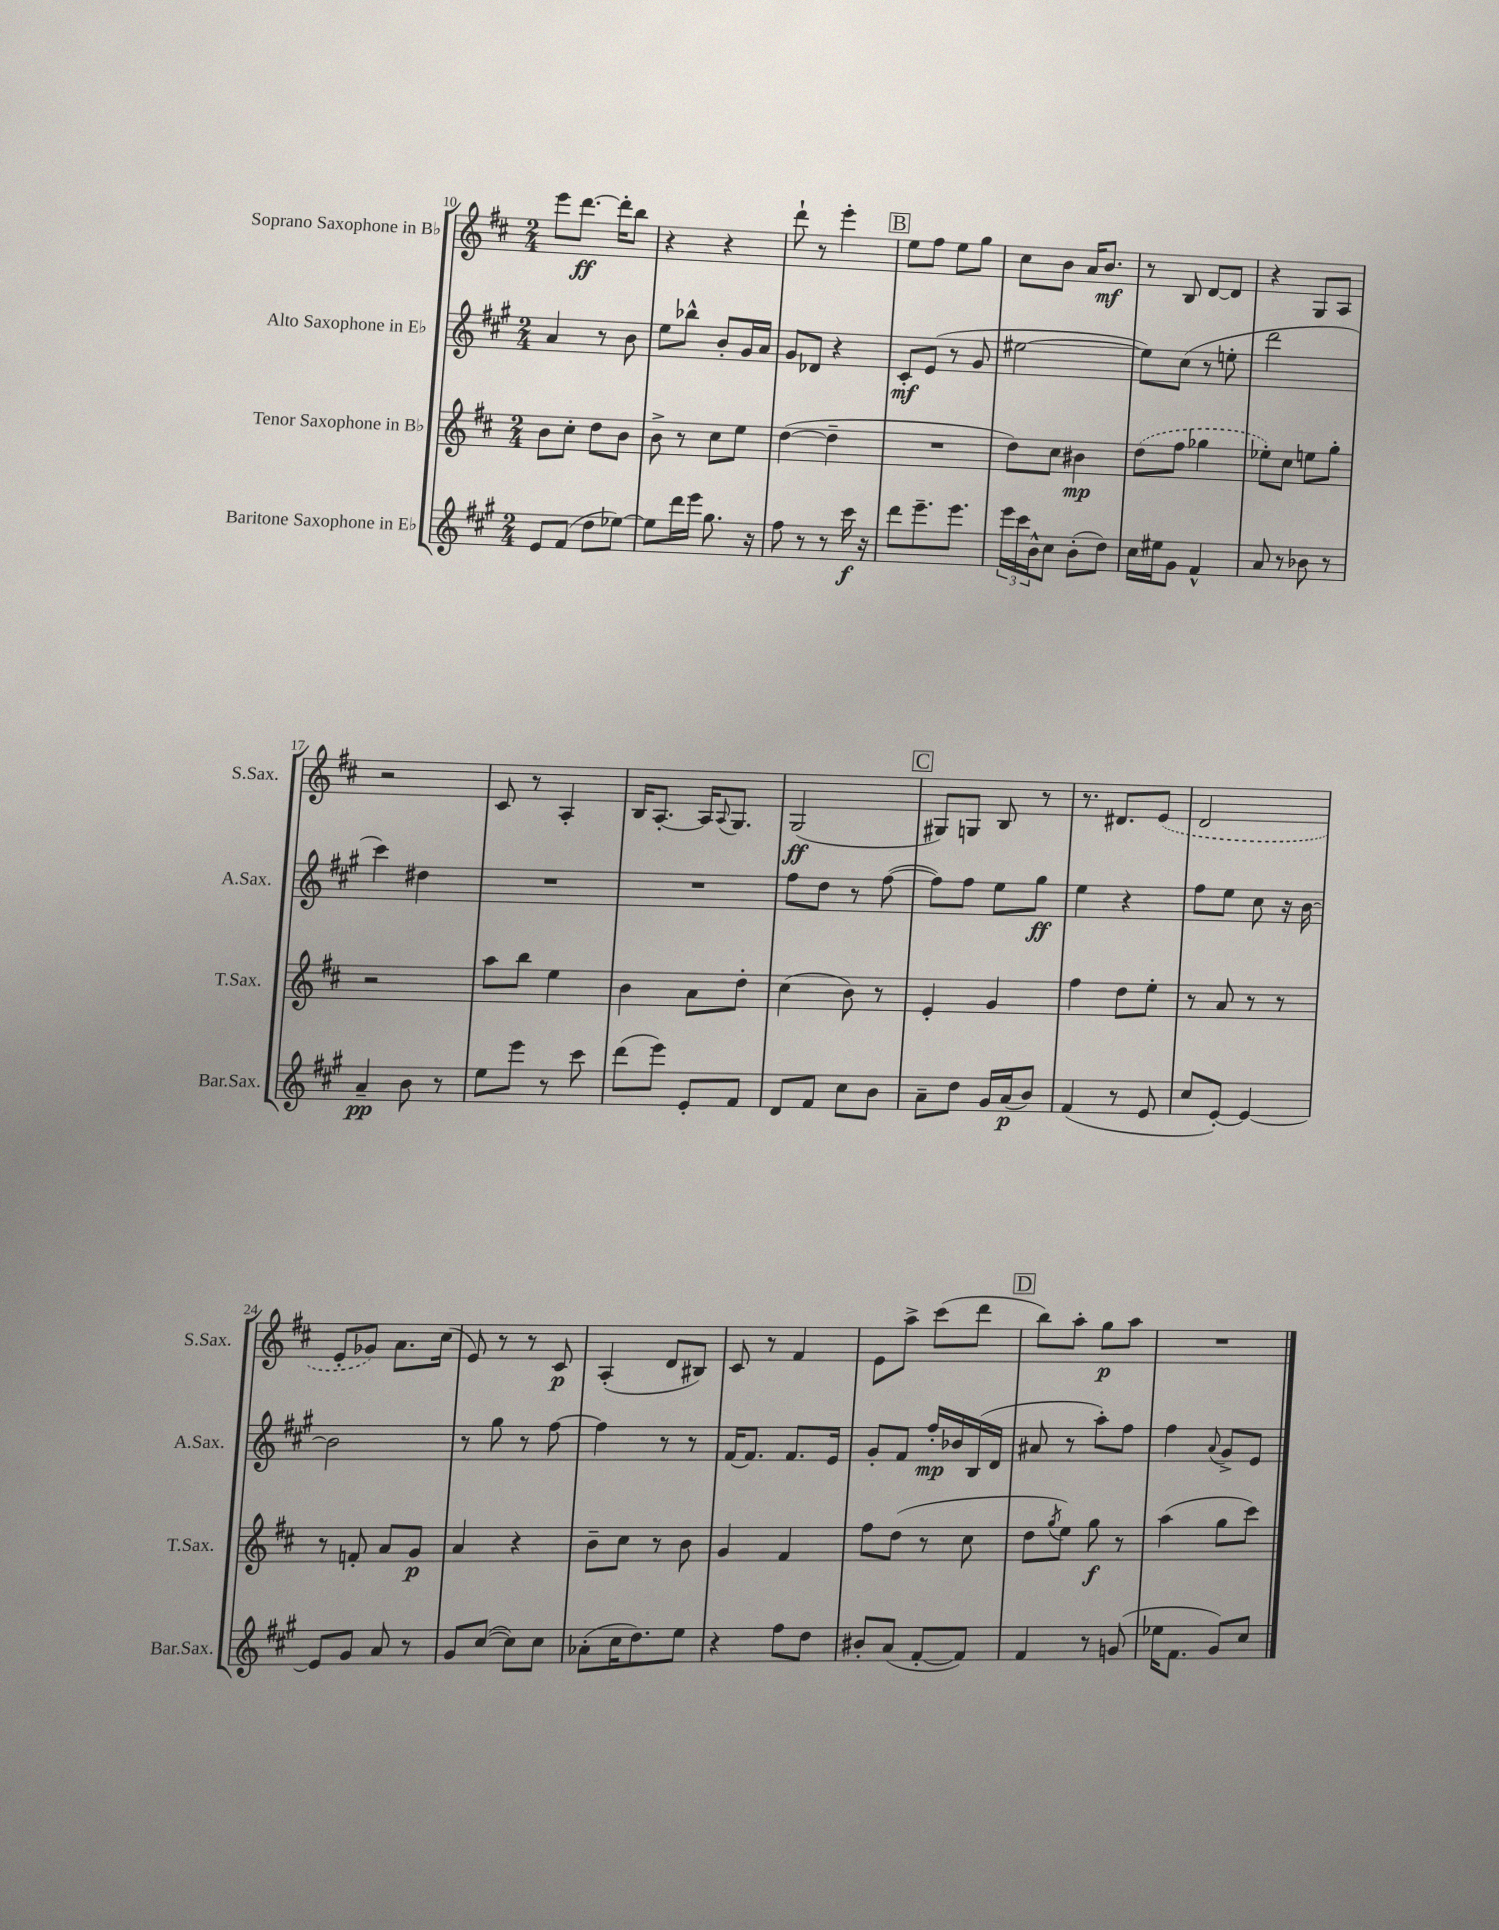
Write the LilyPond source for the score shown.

<<
\new StaffGroup <<
\new Staff = "s0" \with { instrumentName = "Soprano Saxophone in Bb" shortInstrumentName = "S.Sax." } {
    \clef treble \key d \major \numericTimeSignature \time 2/4
    e'''8 d'''8.~\ff d'''16-. b''8 |
    r4 r4 |
    d'''8-! r8 e'''4-. |
    \mark \markup { \box "B" } e''8 fis''8 e''8 g''8 |
    cis''8 b'8 a'16 b'8.\mf |
    r8 b8 d'8~ d'8 |
    r4 g8 a8 |
    r2 |
    cis'8 r8 a4-. |
    b16 a8.~-. a16 \appoggiatura { a8 } g8. |
    g2\ff( |
    \mark \markup { \box "C" } gis8) g8 b8 r8 |
    r8. dis'8. \once \slurDashed e'8( |
    d'2 |
    e'8-. ges'8) a'8. cis''16( |
    e'8) r8 r8 cis'8\p |
    a4-.( d'8 bis8) |
    cis'8 r8 fis'4 |
    e'8 a''8-> cis'''8( d'''8 |
    \mark \markup { \box "D" } b''8) a''8-. g''8\p a''8 |
    R2 \bar "|." |
}
\new Staff = "s1" \with { instrumentName = "Alto Saxophone in Eb" shortInstrumentName = "A.Sax." } {
    \clef treble \key a \major \numericTimeSignature \time 2/4
    a'4 r8 b'8 |
    e''8 bes''8-^ b'8-. gis'16 a'16 |
    gis'8 des'8 r4 |
    \mark \markup { \box "B" } cis'8-.\mf e'8( r8 gis'8 |
    eis''2~ |
    eis''8) cis''8( r8 e''8-. |
    d'''2 |
    cis'''4) dis''4 |
    R2 |
    R2 |
    fis''8 d''8 r8 fis''8~( |
    \mark \markup { \box "C" } fis''8) fis''8 e''8 gis''8\ff |
    e''4 r4 |
    fis''8 e''8 cis''8 r16 b'16~ |
    b'2 |
    r8 gis''8 r8 fis''8~ |
    fis''4 r8 r8 |
    fis'16~ fis'8. fis'8. e'16 |
    gis'8-. fis'8 fis''16-.\mp bes'16 b16( d'16 |
    \mark \markup { \box "D" } ais'8 r8 a''8-.) fis''8 |
    fis''4 \appoggiatura { a'8 } gis'8-> e'8 \bar "|." |
}
\new Staff = "s2" \with { instrumentName = "Tenor Saxophone in Bb" shortInstrumentName = "T.Sax." } {
    \clef treble \key d \major \numericTimeSignature \time 2/4
    b'8 cis''8-. d''8 b'8 |
    b'8-> r8 cis''8 e''8 |
    d''4~( d''4-- |
    \mark \markup { \box "B" } R2 |
    d''8) cis''8 bis'4\mp |
    \once \slurDashed d''8( fis''8 ges''4 |
    ees''8-.) cis''8 e''8 g''8-. |
    r2 |
    a''8 b''8 e''4 |
    b'4 a'8 d''8-. |
    cis''4( b'8) r8 |
    \mark \markup { \box "C" } e'4-. g'4 |
    fis''4 d''8 e''8-. |
    r8 a'8 r8 r8 |
    r8 f'8-. a'8 g'8\p |
    a'4 r4 |
    b'8-- cis''8 r8 b'8 |
    g'4 fis'4 |
    fis''8 d''8( r8 cis''8 |
    \mark \markup { \box "D" } d''8 \acciaccatura { g''8 } e''8) g''8\f r8 |
    a''4( g''8 cis'''8) \bar "|." |
}
\new Staff = "s3" \with { instrumentName = "Baritone Saxophone in Eb" shortInstrumentName = "Bar.Sax." } {
    \clef treble \key a \major \numericTimeSignature \time 2/4
    e'8 fis'8( d''8 ees''8~) |
    ees''8 d'''16 e'''16 gis''8. r16 |
    fis''8 r8 r8 cis'''16\f r16 |
    \mark \markup { \box "B" } d'''8 e'''8.-- e'''8. |
    \tuplet 3/2 { e'''16 cis'''16 b'16-^ } cis''8 b'8-.( d''8) |
    cis''16 eis''16 gis'8 fis'4-^ |
    a'8 r8 bes'8 r8 |
    a'4--\pp b'8 r8 |
    e''8 e'''8 r8 cis'''8 |
    d'''8( e'''8) e'8-. fis'8 |
    d'8 fis'8 cis''8 b'8 |
    \mark \markup { \box "C" } a'8-- d''8 gis'16 a'16\p( b'8) |
    fis'4( r8 e'8 |
    cis''8 e'8~-.) e'4~ |
    e'8 gis'8 a'8 r8 |
    gis'8 cis''8~( cis''8) cis''8 |
    aes'8-.( cis''16 d''8.) e''8 |
    r4 fis''8 d''8 |
    bis'8-. a'8( fis'8~-. fis'8) |
    \mark \markup { \box "D" } fis'4 r8 g'8( |
    ees''16 fis'8. gis'8) cis''8 \bar "|." |
}
>>
>>
\layout { \context { \Score currentBarNumber = #10 } }
